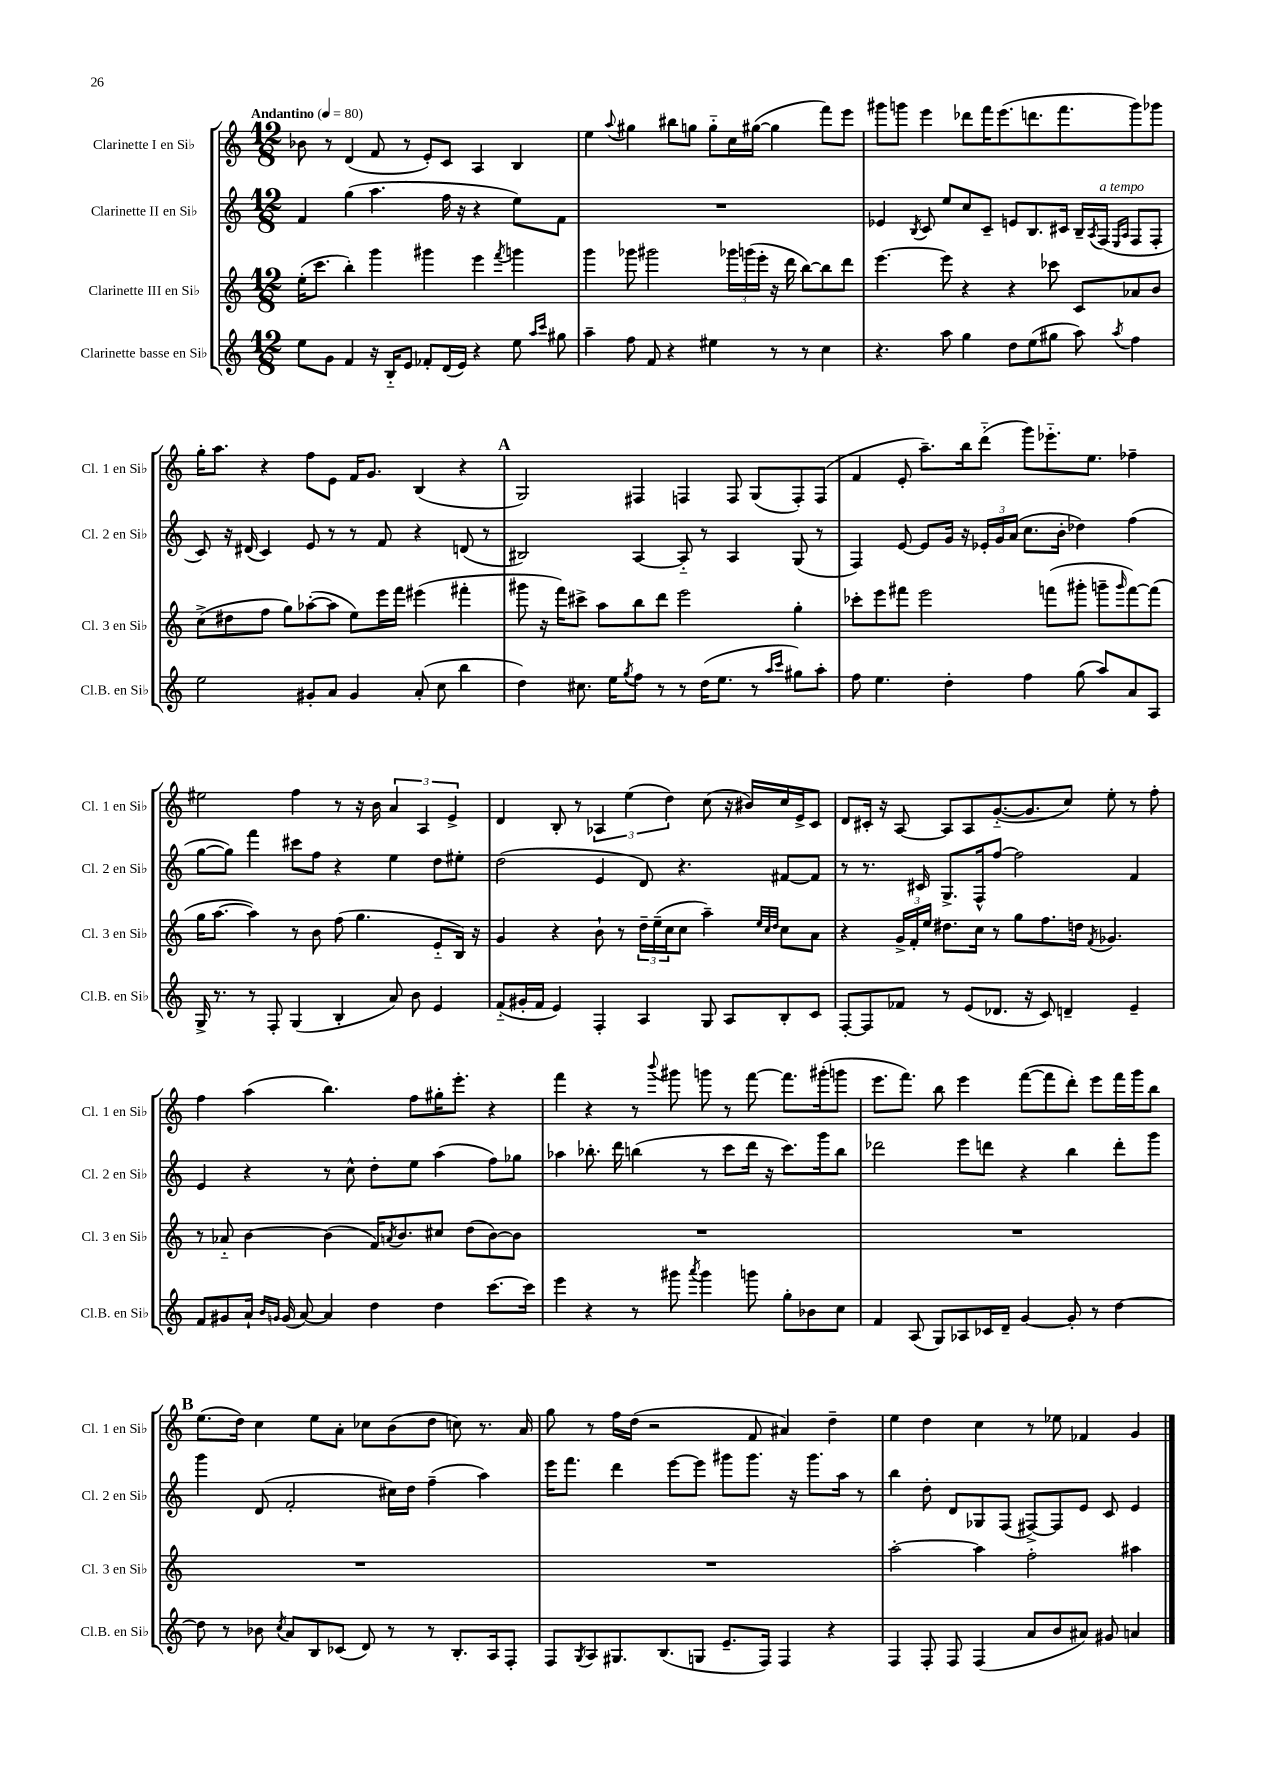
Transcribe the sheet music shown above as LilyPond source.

<<
\new StaffGroup <<
\new Staff = "s0" \with { instrumentName = "Clarinette I en Sib" shortInstrumentName = "Cl. 1 en Sib" } {
    \clef treble \key c \major \numericTimeSignature \time 12/8 \tempo "Andantino" 4 = 80
    bes'8 r8 d'4( f'8 r8 e'8-.) c'8 a4 b4 |
    e''4 \appoggiatura { a''8 } gis''4 bis''8 g''8 g''8-_ c''16 gis''16~( gis''4 f'''8) e'''8 |
    gis'''8 g'''8 e'''4 des'''8 f'''16 e'''8.( d'''8. f'''8. g'''8) ges'''8 |
    g''16-. a''8. r4 f''8 e'8 f'16 g'8. b4( r4 |
    \mark \markup { \bold "A" } g2) fis4 f4 f8 g8( f8-.) f8( |
    f'4 e'8-. a''8.--) b''16 d'''8-_( g'''8) ees'''8.-_ e''8. fes''4-- |
    eis''2 f''4 r8 r16 b'16 \tuplet 3/2 { a'4 a4 e'4-> } |
    d'4 b8-. r8 \tuplet 3/2 { aes4 e''4( d''4) } c''8( r16 bis'16) c''16 e'16-> c'8 |
    d'8 cis'16-. r16 a8~ a8 a8 g'8.~-_( g'8. c''8) e''8-. r8 f''8-. |
    f''4 a''4( b''4.) f''8 gis''16-. e'''8.-. r4 |
    f'''4 r4 r8 \appoggiatura { b'''8 } gis'''8 g'''8 r8 f'''8~ f'''8. gis'''16-.( g'''8 |
    e'''8. f'''8.) b''8 e'''4 f'''8~( f'''8 d'''8-.) e'''8 f'''16 g'''16 b''8 |
    \mark \markup { \bold "B" } e''8.( d''16) c''4 e''8 a'8-. ces''8 b'8( d''8 c''8) r8. a'16 |
    g''8 r8 f''16 d''16( r2 f'8 ais'4) d''4-- |
    e''4 d''4 c''4 r8 ees''8 fes'4 g'4 \bar "|." |
}
\new Staff = "s1" \with { instrumentName = "Clarinette II en Sib" shortInstrumentName = "Cl. 2 en Sib" } {
    \clef treble \key c \major \numericTimeSignature \time 12/8
    f'4 g''4( a''4. f''16 r16 r4 e''8) f'8 |
    R1. |
    ees'4 \acciaccatura { b8 } c'8 e''8 c''8 c'8-- e'8 b8. cis'16 b16-- \acciaccatura { a8 } f16^\markup { \italic "a tempo" }( \grace { e16 a16 } f8 f8-. |
    c'8) r16 dis'16( c'4) e'8 r8 r8 f'8 r4 d'8( r8 |
    \mark \markup { \bold "A" } bis2) a4~ a8-_ r8 a4 g8( r8 |
    f4) e'8~ e'8 g'16 r16 \tuplet 3/2 { ees'16-. g'16 a'16( } c''8. b'16-. des''4) f''4( |
    g''8~ g''8) f'''4 cis'''8 f''8 r4 e''4 d''8 eis''8-. |
    d''2( e'4 d'8) r4. fis'8~ fis'8 |
    r8 r8. cis'16 g8.-> f16-^ f''8~ f''2 f'4 |
    e'4 r4 r8 c''8-^ d''8-. e''8 a''4( f''8) ges''8 |
    aes''4 bes''8.-. d'''16 b''4( r8 c'''8 d'''16 r16 c'''8.) g'''16 b''8 |
    des'''2 e'''8 d'''8 r4 b''4 d'''8-. g'''8 |
    \mark \markup { \bold "B" } g'''4 d'8( f'2-. cis''16) d''16 f''4--( a''4) |
    e'''16 f'''8. d'''4 e'''8~ e'''8 gis'''8 gis'''8. r16 gis'''8. a''16 r8 |
    b''4 d''8-. d'8 ges8 f8( fis8~->) fis8 e'8 c'8 e'4 \bar "|." |
}
\new Staff = "s2" \with { instrumentName = "Clarinette III en Sib" shortInstrumentName = "Cl. 3 en Sib" } {
    \clef treble \key c \major \numericTimeSignature \time 12/8
    e''16-.( c'''8. b''4-.) g'''4 gis'''4 e'''4 \acciaccatura { f'''8 } g'''4 |
    g'''4 ges'''8 gis'''2 \tuplet 3/2 { ges'''16 g'''16( e'''16-. } r16 d'''16 b''8~) b''8 d'''8 |
    e'''4.~ e'''8 r4 r4 ces'''8 c'8 aes'8 b'8 |
    c''8->( dis''8 f''8 g''8) aes''8~-.( aes''8 e''8) e'''16 f'''16 eis'''4( fis'''4-. |
    \mark \markup { \bold "A" } gis'''8 r16 f'''16) cis'''8-> a''8 b''8 d'''8 e'''2 g''4-. |
    ces'''8-. e'''8 fis'''8 e'''2 f'''8( gis'''8-. g'''8-- \grace { g'''16 } f'''8~) f'''8( |
    g''16 a''8.~ a''4) r8 b'8 f''8( g''4. e'8-_ b16) r16 |
    g'4 r4 b'8-! r8 \tuplet 3/2 { d''16-- e''16--( c''16 } c''8 a''4--) \grace { e''32 c''32 d''32 } c''8 a'8 |
    r4 \tuplet 3/2 { g'16-> f'16-. e''16 } dis''8. c''16 r8 g''8 f''8. d''16 \acciaccatura { f'8 } ges'4. |
    r8 aes'8-_ b'4~ b'4( f'16) \acciaccatura { a'8 } b'8. cis''8 d''8( b'8~) b'8 |
    R1. |
    R1. |
    \mark \markup { \bold "B" } R1. |
    R1. |
    a''2~-. a''4 f''2-. ais''4 \bar "|." |
}
\new Staff = "s3" \with { instrumentName = "Clarinette basse en Sib" shortInstrumentName = "Cl.B. en Sib" } {
    \clef treble \key c \major \numericTimeSignature \time 12/8
    e''8 g'8 f'4 r16 b16-_ e'8 fes'8-. d'16( e'16) r4 e''8 \grace { a''16 c'''16 } gis''8 |
    a''4-- f''8 f'8 r4 eis''4 r8 r8 c''4 |
    r4. a''8 g''4 d''8 e''8( gis''8 a''8) \acciaccatura { a''8 } f''4 |
    e''2 gis'8-. a'8 gis'4 a'8-.( c''8 b''4 |
    \mark \markup { \bold "A" } d''4) cis''8. e''16 \acciaccatura { g''8 } f''8 r8 r8 d''16( e''8. r8 \grace { a''16 c'''16 } gis''8) a''8-. |
    f''8 e''4. d''4-. f''4 g''8( a''8) a'8 a8 |
    g16-> r8. r8 f8-. g4( b4-. a'8) b'8 e'4 |
    f'8-_( gis'16-. f'16 e'4) f4-. a4 g8 a8 b8-. c'8 |
    f8~-. f8 fes'8 r8 e'8( des'8. r16 c'8) d'4-- e'4-- |
    f'8 gis'8 a'16-! \grace { b'16 g'16 } g'16( a'8~) a'4 d''4 d''4 c'''8.~ c'''16 |
    e'''4 r4 r8 gis'''8 \acciaccatura { a'''8 } gis'''4 g'''8 g''8-. bes'8 c''8 |
    f'4 a8( g8) aes8 ces'16 d'16-- g'4~ g'8-. r8 d''4~ |
    \mark \markup { \bold "B" } d''8 r8 bes'8 \acciaccatura { c''8 } a'8 b8 ces'8( d'8) r8 r8 b8.-. a16 f8-. |
    f8 \acciaccatura { g8 } a8 gis8. b8.( g8 e'8.-- f16) f4 r4 |
    f4 f8-. f8 f4( a'8 b'8 ais'8) gis'8 a'4 \bar "|." |
}
>>
>>
\layout { \context { \Score \remove "Bar_number_engraver" } }
